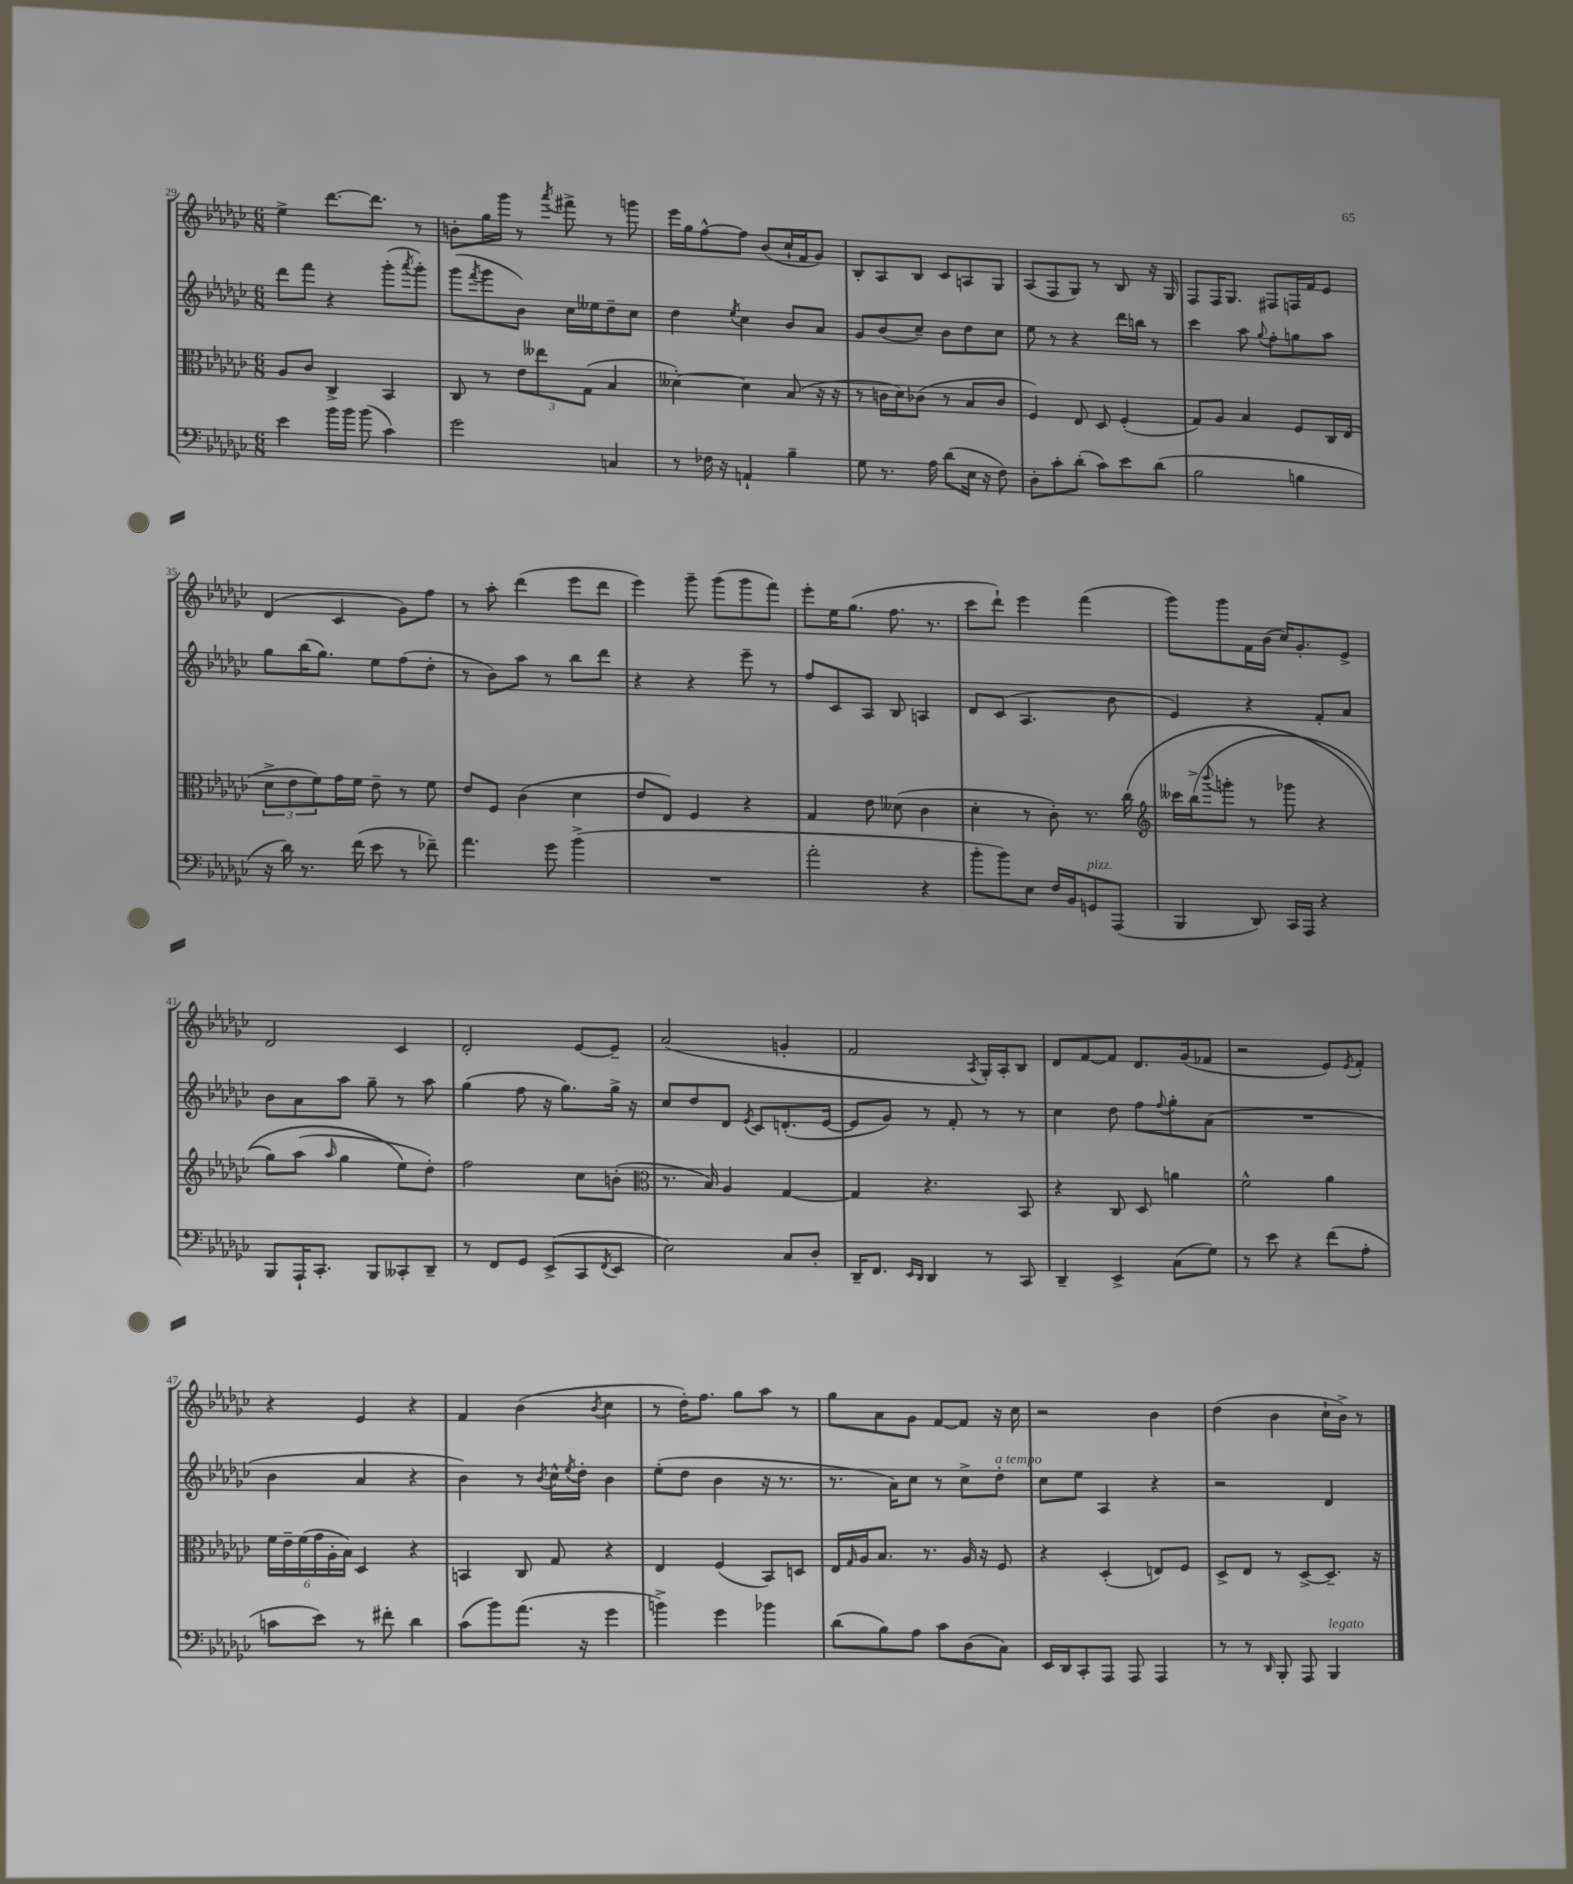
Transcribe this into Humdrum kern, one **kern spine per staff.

**kern	**kern	**kern	**kern
*part4	*part3	*part2	*part1
*staff4	*staff3	*staff2	*staff1
*clefF4	*clefC3	*clefG2	*clefG2
*k[b-e-a-d-g-c-]	*k[b-e-a-d-g-c-]	*k[b-e-a-d-g-c-]	*k[b-e-a-d-g-c-]
*M6/8	*M6/8	*M6/8	*M6/8
=29	=29	=29	=29
4e-\	8A-/L	8ddd-\L	4ee-^\
.	8c-/J	8fff\J	.
16b-\LL	4C-^/	4r	[8.ddd-\L
16b-\JJ	.	.	.
(8b-\	.	.	.
.	.	.	8.ddd-\J]
4c-\)	4BB-/	(8ggg-'\L	.
.	.	8qaaa-/	.
.	.	8ggg-'\J)	8r
=30	=30	=30	=30
2g-\	8C-/	(8ggg-\L	8bn'\L
.	.	8qfff/	.
.	8r	8ggg-\	16gg-\L
.	.	.	16ggg-\JJ
.	12e-\L	8b-\J)	8r
.	12ee--X\	.	.
.	.	.	8qaaa-/
.	.	16cc-\LL	8fff#X^\
.	(12G-\J	.	.
.	.	16ee--X\J	.
4Cn/	4B-/	8dd-~\	8r
.	.	8cc-\J	8gggn\
=31	=31	=31	=31
8r	[4d--X'\)	4dd-\	16eee-\LL
.	.	.	16gg-\J
16F-X\	.	.	[8ff^^\
16r	.	.	.
.	.	8qee-/	.
4AAn`/	4d--\]	4cc-\	8ff\J]
.	.	.	(8b-/L
4B-~\	(8B-/	8b-/L	16cc-`/L
.	.	.	16f/J
.	16r	8a-/J	8g-/J)
.	16r	.	.
=32	=32	=32	=32
8G-\	8r	8g-/L	8B-'/L
8.r	16cn\LL	(8b-/	8A-/
.	16d-\J)	.	.
.	(8c-X\J	8cc-~/J)	8B-/J
16A-\	.	.	.
(8d-\L	8r	8b-\L	8c-/L
16E-\Jk	8B-/L	8dd-\	8An/
16r	.	.	.
8F\)	8c-/J	8cc-\J	8G-/J
=33	=33	=33	=33
8D-'\L	4F/)	8ee-\	(8A-/L
8c-'\	.	8r	8F/
(8d-'\J	8E-/	4r	8G-/J)
8c-\L)	8D-/	.	8r
8e-\	(4F'/	16ddd-\LL	8B-/
.	.	16bbn\JJ	.
(8d-\J	.	8r	16r
.	.	.	16G-/
=34	=34	=34	=34
2B-\	8G-/L)	4ccc-\	8F/L
.	8A-/J	.	16F/K
.	.	.	8.G-/J
.	4B-/	8aa-\	.
.	.	8qqgg-/	.
.	.	8ff'\L	8F#X/L
4Bn\	8F/L	8ggn\	16Fn/L
.	.	.	16f/J
.	16C-/L	8aa-\J	8e-/J
.	(16E-/JJ	.	.
!!LO:LB:g=z
=35	=35	=35	=35
16r	12d-^\L	8gg-\L	(4d-/
16d-\)	.	.	.
.	12e-\	.	.
8.r	.	(16bb-\K	.
.	12f\)	.	.
.	.	8.gg-\J)	.
.	16g-\L	.	4c-/
(16f\	16f\JJ	.	.
8e-\	8e-~\	8ee-\L	.
8r	8r	(8ff\	8g-\L)
8f-X~\)	8f\	8dd-'\J	8ff\J
=36	=36	=36	=36
4.a-\	8e-/L	8r	8r
.	8F/J	8b-\L)	8aa-'\
.	(4c-\	8aa-\J	(4ddd-\
8g-\	.	8r	.
(4b-^\	4d-\	8bb-\L	8eee-\L
.	.	8ddd-\J	8ddd-\J
=37	=37	=37	=37
2.r	8e-/L	4r	4eee-\)
.	8E-/J)	.	.
.	4F/	4r	8ggg-~\
.	.	.	(8ggg-\L
.	4r	8eee-~\	8ggg-\
.	.	8r	8fff\J)
=38	=38	=38	=38
2a-'\	4G-/	8ff/L	8eee-'\L
.	.	8c-/	16ee-\K
.	.	.	(8.gg-\J
.	8e-\	8A-/J	.
.	(8d--X\	8B-/	8.ff\
4r	4c-\	4An/	.
.	.	.	8.r
=39	=39	=39	=39
8b-'\L	4d-'\	8d-/L	8ccc-\L
8b-\)	.	(8c-/J	8ddd-`\J)
8E-\J	8r	4.A-/	4eee-\
16F/LL	8c-'\)	.	.
16BB-/J	.	.	.
!LO:TX:a:i:t=pizz.	!	!	!
8GGn/	8.r	.	(4fff\
(8AAA-/J	.	8b-\	.
.	(16cc-\	.	.
=40	=40	=40	=40
*	*clefG2	*	*
4BBB-/	16ccc--X\LL	4e-/)	8ggg-\L)
.	(16bb-^\J	.	.
.	8qqbbb-/	.	.
.	8gggn'\J	.	8ggg-\
8DD-/)	8r	4r	16f\L
.	.	.	(16b-\JJ
16CC-/LL	8ggg-X\	.	16cc-/KL)
16AAA-/JJ	.	.	8.g-'/
4r	4r	8f'/L	.
.	.	8a-/J	8e-^/J
!!LO:LB:g=z
=41	=41	=41	=41
8BBB-/L	8gg-\L)	8b-\L	2d-/
16AAA-`/K	(8aa-\J	8a-\	.
8.CC-'/J	.	.	.
.	16qqaa-/	.	.
.	4gg-\	8aa-\J	.
8BBB-/L	.	8gg-~\	.
8CC--X'/	8ee-\L)	8r	4c-/
8DD-~/J	8dd-'\J)	8aa-\	.
=42	=42	=42	=42
8r	2ff\	(4gg-\	2d-'/
8FF/L	.	.	.
8GG-/J	.	8ff\	.
(8EE-^/L	.	16r	.
.	.	8.gg-\L)	.
8CC-/	8cc-\L	.	[8e-/L
8qFF/	.	.	.
8EE-/J	(8bn'\J	16gg-^\Jk	8e-~/J]
.	.	16r	.
=43	=43	=43	=43
*	*clefC3	*	*
2E-\)	8.r	8cc-/L	(2a-/
.	.	8dd-/	.
.	16B-/)	.	.
.	4A-/	8d-/J	.
.	.	8qe-/	.
.	.	8c-/L	.
8C-/L	[4G-/	(8.dn'/	4gn'/
8D-'/J	.	.	.
.	.	[16e-/Jk	.
=44	=44	=44	=44
16DD-~/KL	4G-/]	8e-/L]	2f/
8.FF/J	.	.	.
.	.	8g-/J)	.
16qqEE-/LL	.	.	.
16qqDD-/JJ	.	.	.
4DD-/	4.r	8r	.
.	.	8f'/	.
.	.	.	8qA-/
8r	.	8r	16G-'/LL)
.	.	.	16A-'/J
8CC-/	8BB-/	8r	8B-/J
=45	=45	=45	=45
4DD-~/	4r	4cc-\	8d-/L
.	.	.	[8f/
4EE-^/	8C-/	8dd-\	8f/J]
.	8D-/	8ff\L	8.d-/L
.	.	8qqff/	.
(8C-\L	4an\	8gg-'\	.
.	.	.	(16g-/k
8G-\J)	.	(8a-\J	8f-X/J
=46	=46	=46	=46
8r	2f^^\	2.r	2r
8e-\	.	.	.
4r	.	.	.
(8f\L	4a-\	.	8e-/L)
.	.	.	8qe-/
8A-'\J	.	.	8f'/J
!!LO:LB:g=z
=47	=47	=47	=47
8cn\L	24f\LL	4b-\	4r
.	24e-~\	.	.
.	(24f\	.	.
8e-\J)	24g-\	.	.
.	24A-'\	.	.
.	24B-\JJ)	.	.
8r	4D-/	4a-/	4e-/
8f#X'\	.	.	.
4d-\	4r	4r	4r
=48	=48	=48	=48
(8c-\L	4BBn/	4b-\)	4f/
8b-\)	.	.	.
(8.a-\J	8C-/	8r	(4b-\
.	.	8qb-/	.
.	8G-/	16cc-^^\LL	.
.	.	8qee-/	.
16r	.	16dd-'\JJ	.
.	.	.	8qb-/
4g-\	4r	4b-\	4cc-\
=49	=49	=49	=49
4bn^\)	4E-/	(8ee-'\L	8r
.	.	8dd-\J	16dd-'\KL)
.	.	.	8.ff\J
4g-\	(4F/	4b-\	.
.	.	.	8gg-\L
4b-X\	8BB-/L)	16r	8aa-\J
.	.	8.r	.
.	8Dn/J	.	8r
=50	=50	=50	=50
(8d-\L	16E-/LL	8.r	8gg-\L
.	16qqG-/	.	.
.	16A-/J	.	.
8B-\)	8.B-/J	.	8a-\
.	.	16a-\KL)	.
8A-\J	.	8cc-\J	8g-\J
.	8.r	.	.
8c-\L	.	8r	[8f/L
(8D-\	16A-/	8cc-^\L	8f/J]
.	16r	.	.
!	!	!LO:TX:a:i:t=a tempo	!
8C-\J)	8F/	8dd-'\J	16r
.	.	.	16cc-\
=51	=51	=51	=51
16EE-/LL	4r	8cc-\L	2r
16DD-/J	.	.	.
8CC-'/	.	8ee-\J	.
8AAA-/J	(4D-'/	4A-/	.
8AAA-/	.	.	.
4AAA-/	8En/L)	4r	4b-\
.	8F/J	.	.
=52	=52	=52	=52
8r	8D-^/L	2r	(4dd-\
8r	8E-/J	.	.
16qqDD-/	.	.	.
8BBB-'/	8r	.	4b-\
8AAA-/	[8D-^/L	.	.
!LO:TX:a:i:t=legato	!	!	!
4BBB-/	8.D-~/J]	4d-/	16cc-`\LL
.	.	.	16b-^\JJ)
.	.	.	8r
.	16r	.	.
==	==	==	==
*-	*-	*-	*-
